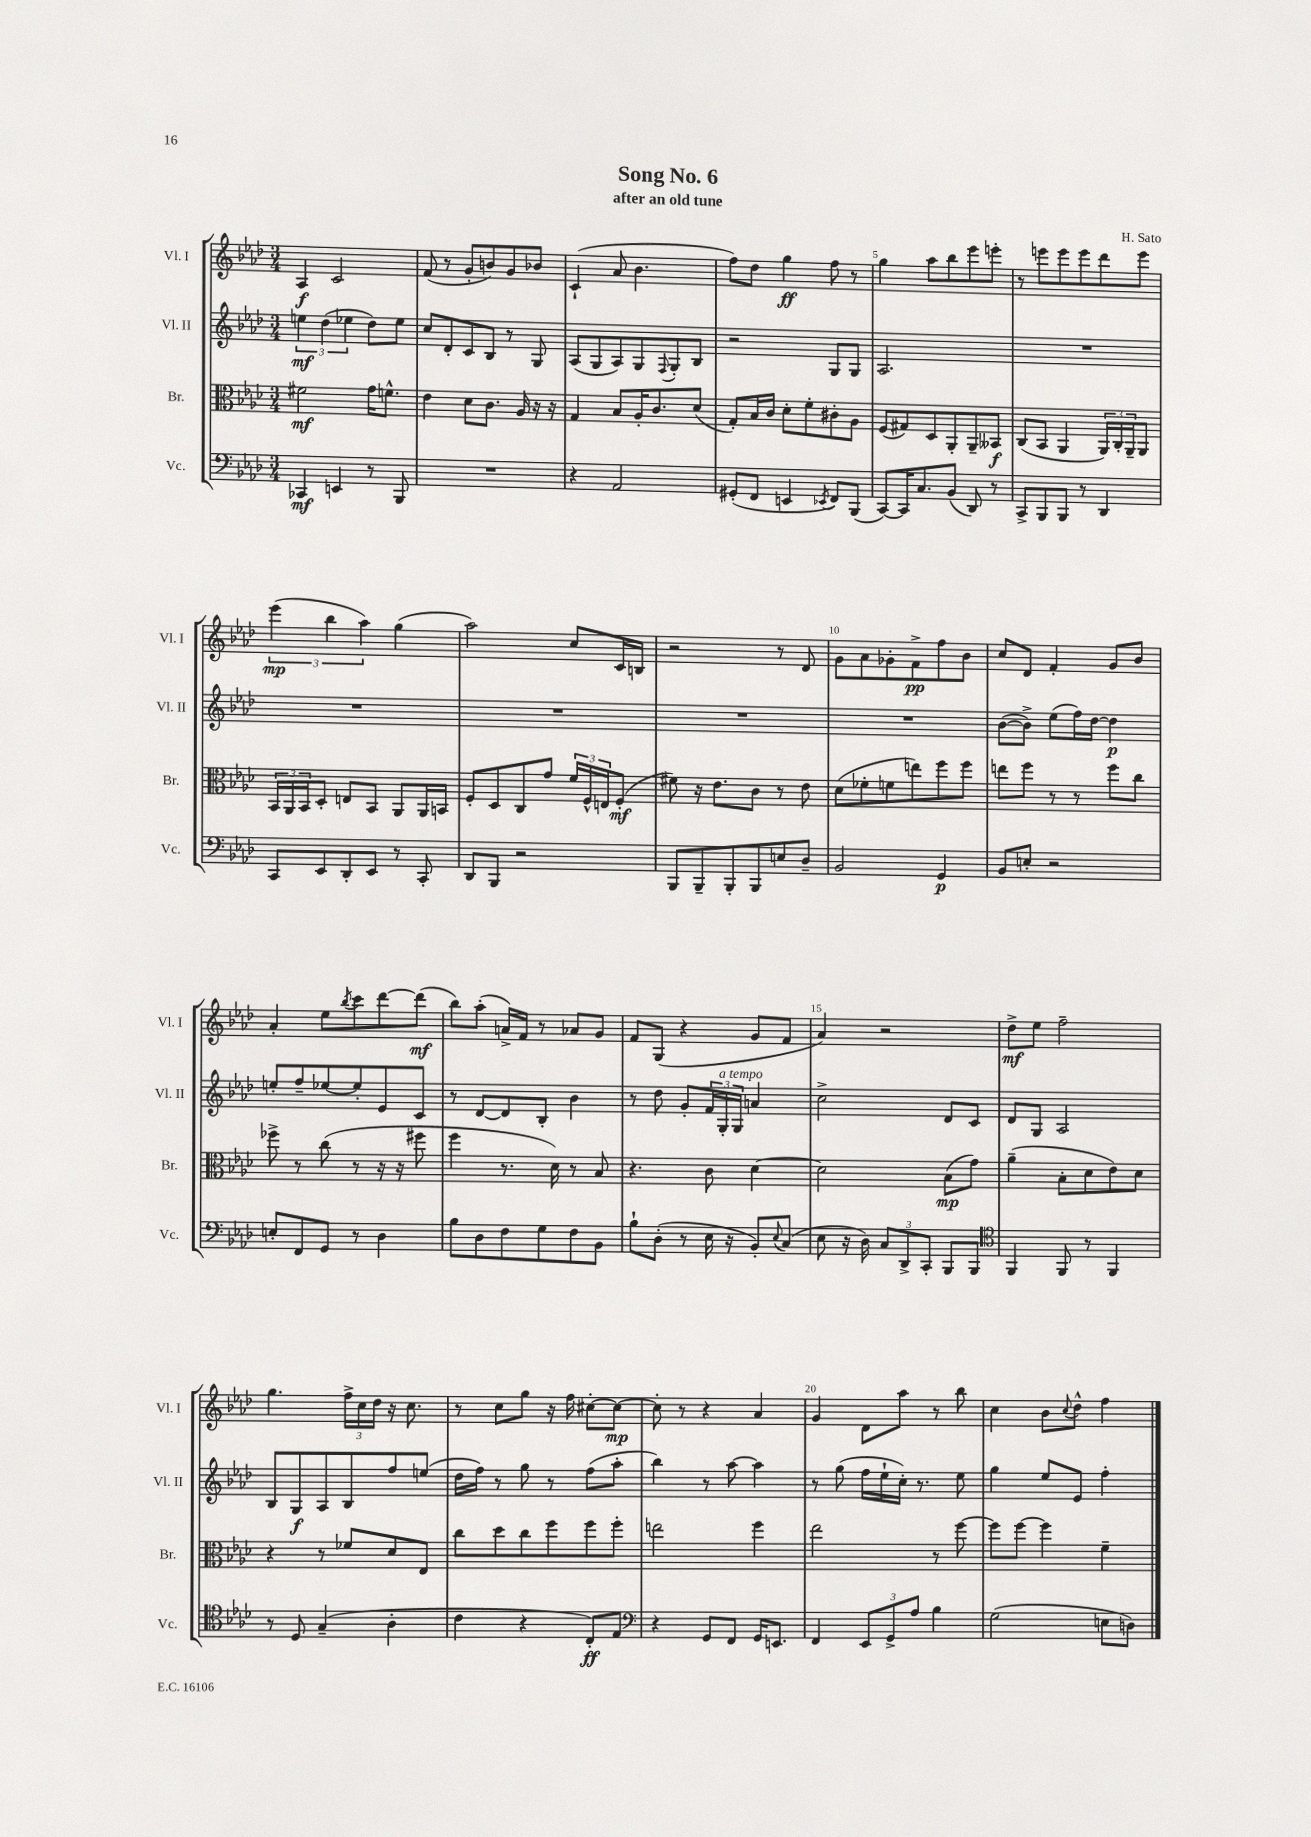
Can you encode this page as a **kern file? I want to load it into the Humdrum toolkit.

**kern	**dynam	**kern	**dynam	**kern	**dynam	**kern	**dynam
*part4	*part4	*part3	*part3	*part2	*part2	*part1	*part1
*staff4	*staff4	*staff3	*staff3	*staff2	*staff2	*staff1	*staff1
*I"Vc.	*	*I"Br.	*	*I"Vl. II	*	*I"Vl. I	*
*I'Vc.	*	*I'Br.	*	*I'Vl. II	*	*I'Vl. I	*
*clefF4	*	*clefC3	*	*clefG2	*	*clefG2	*
*k[b-e-a-d-]	*	*k[b-e-a-d-]	*	*k[b-e-a-d-]	*	*k[b-e-a-d-]	*
*M3/4	*	*M3/4	*	*M3/4	*	*M3/4	*
=1	=1	=1	=1	=1	=1	=1	=1
4CC-X/	mf	2f#X\	mf	6een\	mf	4A-/	f
.	.	.	.	(6dd-\	.	.	.
4EEn/	.	.	.	.	.	2c/	.
.	.	.	.	6ee-X\	.	.	.
8r	.	16g\KL	.	8dd-\L)	.	.	.
.	.	8.fn^^\J	.	.	.	.	.
8BBB-/	.	.	.	8ee-\J	.	.	.
=2	=2	=2	=2	=2	=2	=2	=2
2.r	.	4e-\	.	8cc/L	.	(8f/	.
.	.	.	.	8d-'/	.	8r	.
.	.	8d-\L	.	8c/	.	8g'/L	.
.	.	8.c\J	.	8B-/J	.	8bn/)	.
.	.	.	.	8r	.	8g/	.
.	.	16A-/	.	.	.	.	.
.	.	16r	.	8G/	.	8b-X/J	.
.	.	16r	.	.	.	.	.
=3	=3	=3	=3	=3	=3	=3	=3
4r	.	4G/	.	(8A-/L	.	(4c`/	.
.	.	.	.	8G/	.	.	.
2AA-/	.	8B-/L	.	8A-/)	.	8a-/	.
.	.	16A-'/K	.	8G/	.	4.b-\	.
.	.	8.c/	.	.	.	.	.
.	.	.	.	8qqF/	.	.	.
.	.	.	.	8G'/	.	.	.
.	.	(8d-/J	.	8B-/J	.	.	.
=4	=4	=4	=4	=4	=4	=4	=4
(8GG#X'/L	.	8G'/L)	.	2r	.	8ff\L)	.
8FF/J	.	16B-/L	.	.	.	8dd-\J	.
.	.	16c/JJ	.	.	.	.	.
4EEn/	.	8d-'\L	.	.	.	4gg\	ff
.	.	8f'\	.	.	.	.	.
8qEE-X/	.	.	.	.	.	.	.
8FF/L)	.	8c#X'\	.	8G/L	.	8ff\	.
(8BBB-/J	.	8A-\J	.	8G/J	.	8r	.
=5	=5	=5	=5	=5	=5	=5	=5
[8CC/L)	.	(8F/L	.	2.A-/	.	4gg\	.
16CC/K]	.	8G#X/)	.	.	.	.	.
8.C/	.	.	.	.	.	.	.
.	.	8D-/	.	.	.	8aa-\L	.
(8BB-/J	.	8AA-'/	.	.	.	8bb-\	.
8DD-/)	.	8AA-~/	.	.	.	8eee-\	.
8r	.	8BB--X/J	f	.	.	8eeen'\J	.
=6	=6	=6	=6	=6	=6	=6	=6
8CC^/L	.	(8C/L	.	2.r	.	8r	.
8BBB-/	.	8BB-/J	.	.	.	8eeen\L	.
8BBB-/J	.	4AA-/	.	.	.	8eee\	.
8r	.	.	.	.	.	8eee\	.
4DD-/	.	24AA-/LL)	.	.	.	8ddd-\	.
.	.	24C'/	.	.	.	.	.
.	.	24AA-~/J	.	.	.	.	.
.	.	8AA-/J	.	.	.	8eee\J	.
!!LO:LB:g=z
=7	=7	=7	=7	=7	=7	=7	=7
8CC/L	.	24BB-/LL	.	2.r	.	(6eee-\	mp
.	.	24AA-/	.	.	.	.	.
.	.	24BB-/J	.	.	.	.	.
8EE-/	.	8D-'/J	.	.	.	.	.
.	.	.	.	.	.	6bb-\	.
8DD-'/	.	8En/L	.	.	.	.	.
.	.	.	.	.	.	6aa-\)	.
8EE-/J	.	8BB-/J	.	.	.	.	.
8r	.	8AA-/L	.	.	.	(4gg\	.
8CC'/	.	16AA-/L	.	.	.	.	.
.	.	16BBn/JJ	.	.	.	.	.
=8	=8	=8	=8	=8	=8	=8	=8
8DD-/L	.	8F'/L	.	2.r	.	2aa-\)	.
8BBB-/J	.	8D-/	.	.	.	.	.
2r	.	8C/	.	.	.	.	.
.	.	8g/J	.	.	.	.	.
.	.	24f/LL	.	.	.	8cc/L	.
.	.	24F^^/	.	.	.	.	.
.	.	24En/J	.	.	.	.	.
.	.	(8F'/J	mf	.	.	16c/L	.
.	.	.	.	.	.	16Bn/JJ	.
=9	=9	=9	=9	=9	=9	=9	=9
8BBB-/L	.	8f#X\)	.	2.r	.	2r	.
8BBB-~/	.	16r	.	.	.	.	.
.	.	8.e-\L	.	.	.	.	.
8BBB-'/	.	.	.	.	.	.	.
8BBB-/	.	8c\J	.	.	.	.	.
8En/	.	8r	.	.	.	8r	.
8D-~/J	.	8e-\	.	.	.	8d-/	.
=10	=10	=10	=10	=10	=10	=10	=10
2BB-/	.	(8d-\L	.	2.r	.	8g\L	.
.	.	8f-X'\	.	.	.	8a-\	.
.	.	8fn\	.	.	.	8g-X'\	.
.	.	8een\)	.	.	.	8f^\	pp
4GG/	p	8ff\	.	.	.	8ff\	.
.	.	8ff\J	.	.	.	8b-\J	.
=11	=11	=11	=11	=11	=11	=11	=11
8BB-/L	.	8een\L	.	([8b-\L	.	8cc/L	.
8En'/J	.	8ff\J	.	8b-^\J])	.	8d-/J	.
2r	.	8r	.	(8ee-\L	.	4f'/	.
.	.	8r	.	16ff\L)	.	.	.
.	.	.	.	[16dd-\JJ	.	.	.
.	.	8ff\L	.	4dd-\]	p	8g/L	.
.	.	8cc\J	.	.	.	8b-/J	.
!!LO:LB:g=z
=12	=12	=12	=12	=12	=12	=12	=12
8En'/L	.	8ff-X^\	.	8een'/L	.	4a-'/	.
8FF/	.	8r	.	8ff~/	.	.	.
8GG/J	.	(8cc\	.	[8ee-X/	.	8ee-\L	.
.	.	.	.	.	.	8qbb-/	.
8r	.	8r	.	8ee-'/]	.	8ccc\	.
4D-\	.	16r	.	8e-/	.	[8ddd-\	.
.	.	16r	.	.	.	.	.
.	.	8ff#X\	.	8c/J	.	(8ddd-\J]	mf
=13	=13	=13	=13	=13	=13	=13	=13
8B-\L	.	4ff\	.	8r	.	8bb-\L)	.
8D-\	.	.	.	[8d-/L	.	(8aa-'\J	.
8F\	.	8.r	.	8d-/]	.	16an^/LL)	.
.	.	.	.	.	.	16f/JJ	.
8G\	.	.	.	8B-'/J	.	8r	.
.	.	16d-\)	.	.	.	.	.
8F\	.	8r	.	4b-\	.	8a-X/L	.
8BB-\J	.	8B-/	.	.	.	8g/J	.
=14	=14	=14	=14	=14	=14	=14	=14
8B-`\L	.	4.r	.	8r	.	8f/L	.
(8D-'\J	.	.	.	8dd-\	.	(8G/J	.
8r	.	.	.	8g'/L	.	4r	.
16E-\	.	8c\	.	24f/L	.	.	.
!	!	!	!	!LO:TX:a:i:t=a tempo	!	!	!
.	.	.	.	24G'/	.	.	.
16r	.	.	.	.	.	.	.
.	.	.	.	24G/JJ	.	.	.
8BB-'/L)	.	[4d-\	.	4an/	.	8g/L	.
8qqE-/	.	.	.	.	.	.	.
(8C/J	.	.	.	.	.	8f/J	.
=15	=15	=15	=15	=15	=15	=15	=15
8E-\	.	2d-\]	.	2cc^\	.	4a-/)	.
16r	.	.	.	.	.	.	.
16D-\)	.	.	.	.	.	.	.
12C/L	.	.	.	.	.	2r	.
12DD-^/	.	.	.	.	.	.	.
12CC'/J	.	.	.	.	.	.	.
8BBB-/L	.	(8B-\L	mp	8d-/L	.	.	.
8BBB-/J	.	8g\J)	.	8c/J	.	.	.
=16	=16	=16	=16	=16	=16	=16	=16
*clefC4	*	*	*	*	*	*	*
4FF/	.	(4a-~\	.	8d-/L	.	8dd-^\L	mf
.	.	.	.	8G/J	.	8ee-\J	.
8FF/	.	8B-'\L	.	2A-/	.	2ff~\	.
8r	.	8d-\	.	.	.	.	.
4FF/	.	8e-\)	.	.	.	.	.
.	.	8d-\J	.	.	.	.	.
!!LO:LB:g=z
=17	=17	=17	=17	=17	=17	=17	=17
8r	.	4r	.	8B-/L	.	4.gg\	.
8D-/	.	.	.	8G/	f	.	.
(4G~/	.	8r	.	8A-/	.	.	.
.	.	8f-X/L	.	8B-/	.	24ff^\LL	.
.	.	.	.	.	.	24cc\	.
.	.	.	.	.	.	24dd-\JJ	.
4A-'\	.	8d-/	.	8ff/	.	16r	.
.	.	.	.	.	.	8.cc\	.
.	.	8E-/J	.	(8een/J	.	.	.
=18	=18	=18	=18	=18	=18	=18	=18
4c\	.	8cc\L	.	16dd-\LL	.	8r	.
.	.	.	.	16ff\JJ)	.	.	.
.	.	8dd-\	.	8r	.	8cc\L	.
4r	.	8cc\	.	8gg\	.	8gg\J	.
.	.	8ff\	.	8r	.	16r	.
.	.	.	.	.	.	16ff\	.
8C'/L)	ff	8ff\	.	(8ff\L	.	[8cc#X'\L	.
8E-/J	.	8ff'\J	.	8aa-'\J	.	8cc#\J_	mp
=19	=19	=19	=19	=19	=19	=19	=19
*clefF4	*	*	*	*	*	*	*
4r	.	2een\	.	4bb-\)	.	8cc#'\]	.
.	.	.	.	.	.	8r	.
8GG/L	.	.	.	8r	.	4r	.
8FF/J	.	.	.	[8aa-\	.	.	.
16GG/KL	.	4ff\	.	4aa-\]	.	4a-/	.
8.EEn/J	.	.	.	.	.	.	.
=20	=20	=20	=20	=20	=20	=20	=20
4FF/	.	2ee-\	.	8r	.	4g/	.
.	.	.	.	(8gg\	.	.	.
12EE-/L	.	.	.	16ff\LL	.	8d-\L	.
.	.	.	.	16ee-`\	.	.	.
12GG^/	.	.	.	.	.	.	.
.	.	.	.	16cc'\JJ)	.	8aa-\J	.
12A-/J	.	.	.	.	.	.	.
.	.	.	.	8.r	.	.	.
4B-\	.	8r	.	.	.	8r	.
.	.	[8ff\	.	8ee-\	.	8bb-\	.
=21	=21	=21	=21	=21	=21	=21	=21
(2G\	.	8ff\L]	.	4gg\	.	4cc\	.
.	.	[8ff\J	.	.	.	.	.
.	.	4ff\]	.	8ee-/L	.	8b-\L	.
.	.	.	.	.	.	8qqcc/	.
.	.	.	.	8e-/J	.	8dd-^^\J	.
8En\L	.	4f~\	.	4ff'\	.	4ff\	.
8Dn\J)	.	.	.	.	.	.	.
==	==	==	==	==	==	==	==
*-	*-	*-	*-	*-	*-	*-	*-
